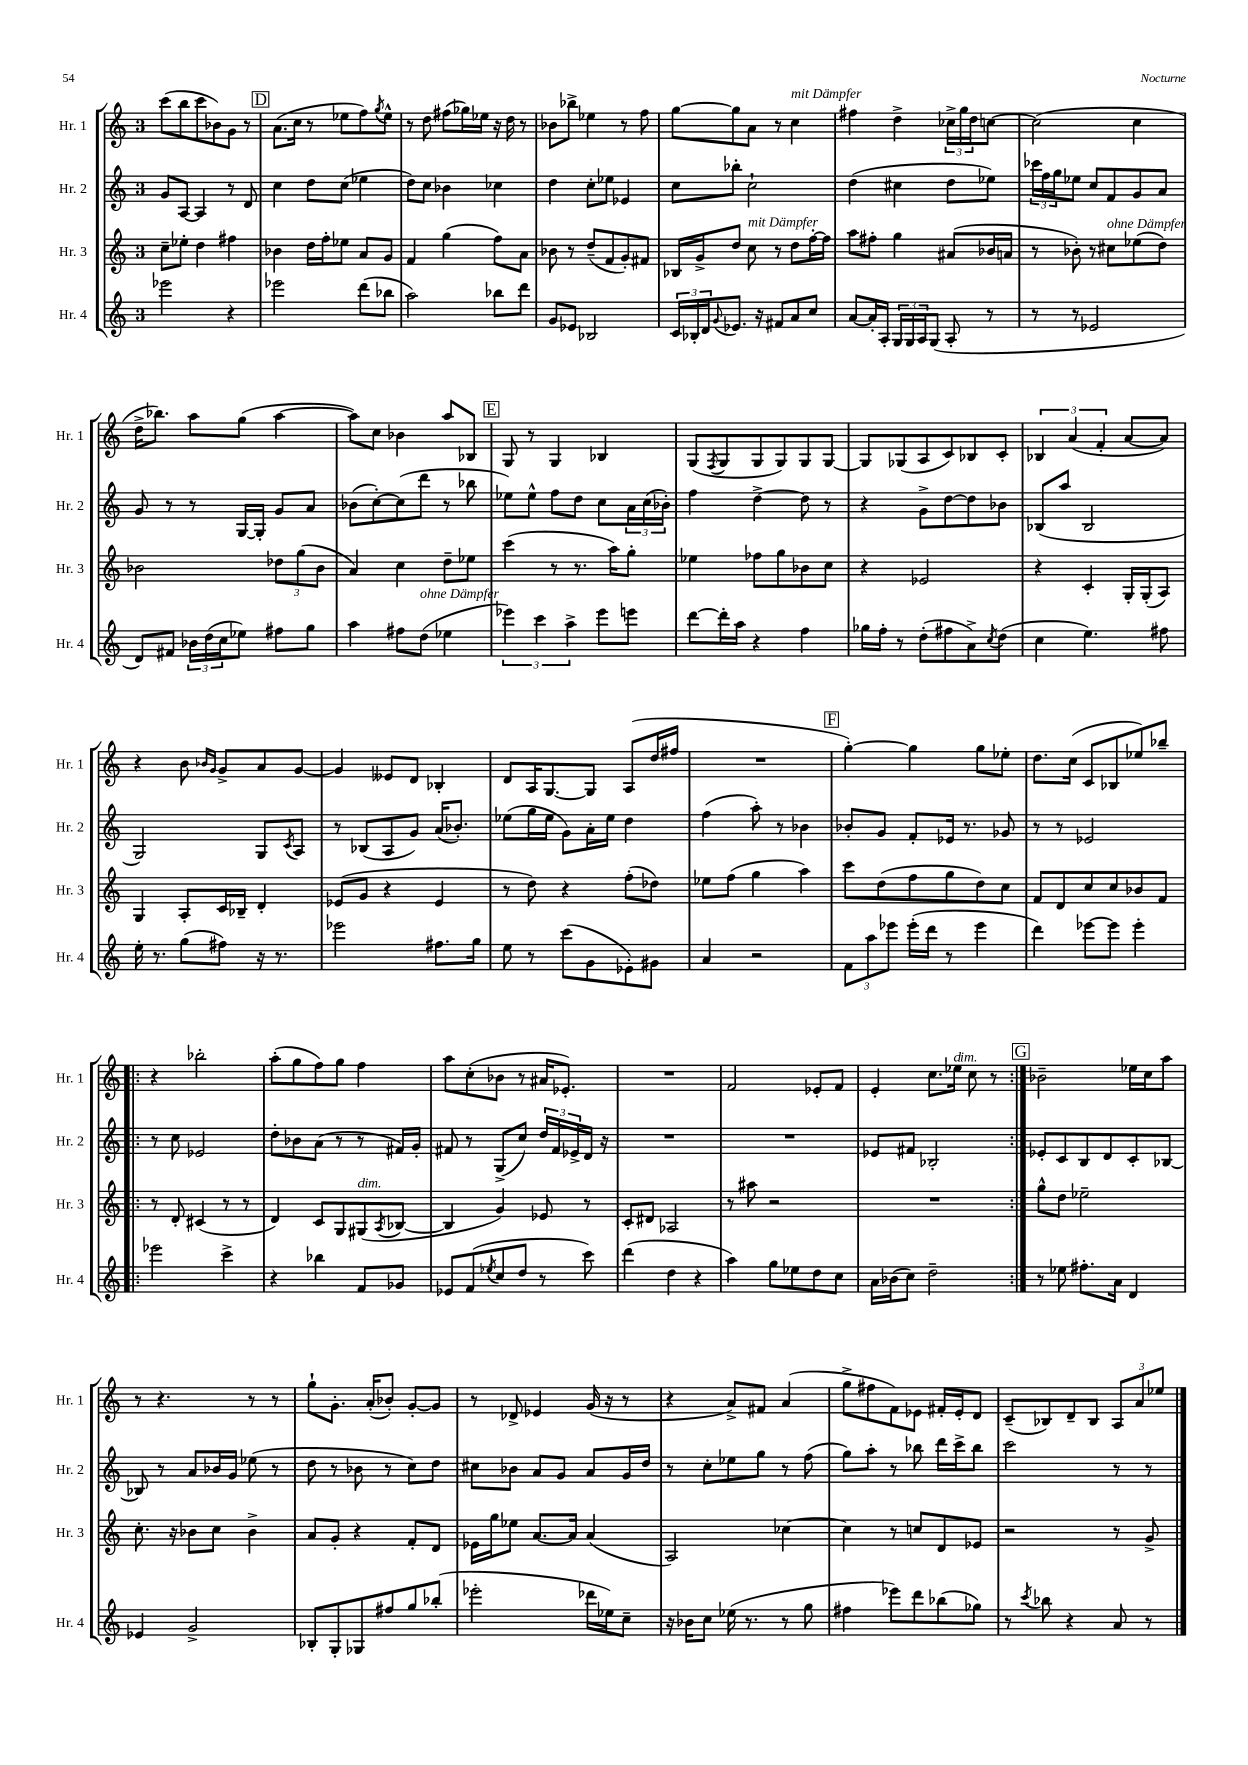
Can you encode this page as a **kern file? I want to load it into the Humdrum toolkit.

**kern	**kern	**kern	**kern
*staff4	*staff3	*staff2	*staff1
*clefG2	*clefG2	*clefG2	*clefG2
*k[]	*k[]	*k[]	*k[]
*M3/4	*M3/4	*M3/4	*M3/4
2eee-	8cc~	8g	(8ccc
.	8ee-'	[8A	8bb
.	4dd	4A]	8ccc
.	.	.	8b-)
4r	4ff#	8r	8g
.	.	8d	8r
=	=	=	=
2eee-	4b-	4cc	(8.a
.	.	.	16cc
.	16dd	8dd	8r
.	16ff'	.	.
.	8ee-	(8cc	8ee-
(8ddd	8a	4ee-	8ff)
.	.	.	8qgg
8bb-	8g	.	8ee-^^
=	=	=	=
2aa)	4f	8dd)	8r
.	.	8cc	8dd
.	(4gg	4b-	(8ff#
.	.	.	16gg-)
.	.	.	16ee-
8bb-	8ff)	4cc-	16r
.	.	.	16dd
8ddd	8a	.	8r
=	=	=	=
8g	8b-	4dd	8b-
8e-	8r	.	8bb-^
2B-	(8dd~	8cc'	4ee-
.	8f	8ee-	.
.	8g')	4e-	8r
.	8f#	.	8ff
=	=	=	=
24c	16B-	8cc	[8gg
24B-'	.	.	.
.	16g^	.	.
24d	.	.	.
8qqg	.	.	.
8.e-	8dd	8bb-'	8gg]
.	8cc	2cc`	8a
16r	.	.	.
8f#	8r	.	8r
8a	8dd	.	4cc
8cc	[16ff'	.	.
.	16ff]	.	.
=	=	=	=
[8a	8aa	(4dd	4ff#
16a']	8ff#'	.	.
16A'	.	.	.
24G	4gg	4cc#	4dd^
24G	.	.	.
24A	.	.	.
(8G	.	.	.
8A'	(8a#	8dd	24cc-^
.	.	.	24gg
.	.	.	24dd
8r	16b-	8ee-)	[8cc
.	16a	.	.
=	=	=	=
8r	8r	24ccc-	(2cc]
.	.	24ff	.
.	.	24gg	.
8r	8b-')	8ee-	.
2e-	8r	8cc	.
.	8cc#	8f	.
.	(8ee-	8g	4cc
.	8dd)	8a	.
=	=	=	=
8d)	2b-	8g	16dd^
.	.	.	8.bb-)
8f#	.	8r	.
24b-	.	8r	8aa
(24dd	.	.	.
24cc	.	.	.
8ee-)	.	[16G	(8gg
.	.	16G']	.
8ff#	12dd-	8g	[4aa
.	(12gg	.	.
8gg	.	8a	.
.	12b-	.	.
=	=	=	=
4aa	4a)	(8b-	8aa])
.	.	[8cc')	8cc
8ff#	4cc	(8cc]	4b-
(8dd	.	8ddd	.
4ee-	8dd~	8r	8aa
.	8ee-	8bb-	8B-
=	=	=	=
6eee-)	(4ccc	8ee-)	8G
.	.	8ee-^^	8r
6ccc	.	.	.
.	8r	8ff	4G
6aa^	.	.	.
.	8.r	8dd	.
8eee-	.	8cc	4B-
.	16aa)	.	.
8eee	8gg'	24a	.
.	.	(24cc	.
.	.	24b-')	.
=	=	=	=
[8ddd	4ee-	4ff	(8G
.	.	.	8qF
16ddd']	.	.	8G
16aa	.	.	.
4r	8ff-	[4dd^	8G
.	8gg	.	8G)
4ff	8b-	8dd]	8G
.	8cc	8r	[8G
=	=	=	=
16gg-	4r	4r	8G]
16ff'	.	.	.
8r	.	.	(8G-
(8dd'	2e-	8g^	8A
8ff#	.	[8dd	8c)
8a^)	.	8dd]	8B-
8qcc	.	.	.
(8dd	.	8b-	8c'
=	=	=	=
4cc	4r	(8B-	6B-
.	.	8aa	.
.	.	.	(6a
4.ee)	4c'	2B-	.
.	.	.	6f'
.	16G'	.	[8a
.	(16G'	.	.
8ff#	8A)	.	8a])
=	=	=	=
16ee'	4G	2G)	4r
8.r	.	.	.
(8gg	8A'	.	8b
.	.	.	16qqb-
.	.	.	16qqg
8ff#)	16c	.	8g^
.	16B-~	.	.
16r	4d'	8G	8a
8.r	.	.	.
.	.	8qc	.
.	.	8A	[8g
=	=	=	=
2eee-	(8e-	8r	4g]
.	8g	(8B-	.
.	4r	8A	8e--
.	.	8g)	8d
8.ff#	4e-	(16a	4B-'
.	.	8.b-')	.
16gg	.	.	.
=	=	=	=
8ee	8r	(8ee-	8d
8r	8dd)	16gg	16A
.	.	16ee-	[8.G
(8ccc	4r	8g)	.
8g	.	16a'	8G]
.	.	16ee-	.
8e-')	(8ff'	4dd	(8A
8g#	8dd-)	.	16dd
.	.	.	16ff#
=	=	=	=
4a	8ee-	(4ff	2.r
.	(8ff	.	.
2r	4gg	8aa')	.
.	.	8r	.
.	4aa)	4b-	.
=	=	=	=
12f	8ccc	8b-'	[4gg')
12aa	.	.	.
.	(8dd	8g	.
12eee-	.	.	.
(16eee-'	8ff	8f'	4gg]
16ddd	.	.	.
8r	8gg	16e-	.
.	.	8.r	.
4eee-	8dd)	.	8gg
.	8cc	8g-	8ee-'
=	=	=	=
4ddd)	8f	8r	8.dd
.	8d	8r	.
.	.	.	(16cc
[8eee-	8cc	2e-	8c
8eee-]	8cc	.	8B-
4eee-'	8b-	.	8ee-)
.	8f	.	8bb-~
=!|:	=!|:	=!|:	=!|:
2eee-	8r	8r	4r
.	8d'	8cc	.
.	(4c#	2e-	2bb-'
4ccc^	8r	.	.
.	8r	.	.
=	=	=	=
4r	4d)	8dd'	(8aa'
.	.	8b-	8gg
4bb-	8c	(8a	8ff)
.	8G	8r	8gg
8f	(8G#	8r	4ff
.	8qA	.	.
8g-	[8B-	16f#)	.
.	.	16g'	.
=	=	=	=
8e-	4B-]	8f#	8aa
(8f	.	8r	(8cc'
8qee-	.	.	.
8cc	4g)	(8G^	8b-
8dd	.	8cc)	8r
8r	8e-	24dd	16a#
.	.	24f#	.
.	.	.	8.e-')
.	.	24e-^	.
8ccc)	8r	16d	.
.	.	16r	.
=	=	=	=
(4ddd	8c'	2.r	2.r
.	8d#	.	.
4dd	2A-	.	.
4r	.	.	.
=	=	=	=
4aa)	8r	2.r	2f
.	8aa#	.	.
8gg	2r	.	.
8ee-	.	.	.
8dd	.	.	8e-'
8cc	.	.	8f
=	=	=	=
16a	2.r	8e-	4e'
(16b-	.	.	.
8cc)	.	8f#	.
2dd~	.	2B-'	8.cc
.	.	.	16ee-
.	.	.	8cc
.	.	.	8r
=:|!	=:|!	=:|!	=:|!
8r	8gg^^	8e-'	2b-~
8ee-	8dd	8c	.
8.ff#'	2ee-~	8B	.
.	.	8d	.
16a	.	.	.
4d	.	8c'	16ee-
.	.	.	16cc
.	.	[8B-	8aa
=	=	=	=
4e-	8.cc'	8B-]	8r
.	.	8r	4.r
.	16r	.	.
2g^	8b-	8a	.
.	8cc	16b-	.
.	.	16g	.
.	4b-^	(8ee-	8r
.	.	8r	8r
=	=	=	=
8B-'	8a	8dd	8gg`
8G'	8g'	8r	8.g'
8G-	4r	8b-	.
.	.	.	(16a'
8ff#	.	8r	8b-')
8gg	8f'	8cc)	[8g'
(8bb-'	8d	8dd	8g]
=	=	=	=
2eee-'	16e-	8cc#	8r
.	16gg	.	.
.	8ee-	8b-	8d-^
.	[8.a	8a	4e-
.	.	8g	.
.	16a]	.	.
16ddd-	(4a	8a	(16g
16ee-)	.	.	16r
8cc~	.	16g	8r
.	.	16dd	.
=	=	=	=
16r	2A)	8r	4r
16b-	.	.	.
8cc	.	8cc'	.
(16ee-	.	8ee-	8a^)
8.r	.	.	.
.	.	8gg	8f#
8r	[4cc-	8r	(4a
8gg	.	(8ff	.
=	=	=	=
4ff#	4cc-]	8gg)	8gg^
.	.	8aa'	8ff#
8eee-)	8r	8r	8f)
8ddd	8cc	8bb-	8e-
(8bb-	8d	16ddd	16f#'
.	.	16ccc^	16e-'
8gg-)	8e-	8bb-	8d
=	=	=	=
8r	2r	2ccc	(8c~
8qccc	.	.	.
8bb-	.	.	8B-)
4r	.	.	8d~
.	.	.	8B-
8a	8r	8r	12A
.	.	.	12a
8r	8g^	8r	.
.	.	.	12ee-
==	==	==	==
*-	*-	*-	*-
